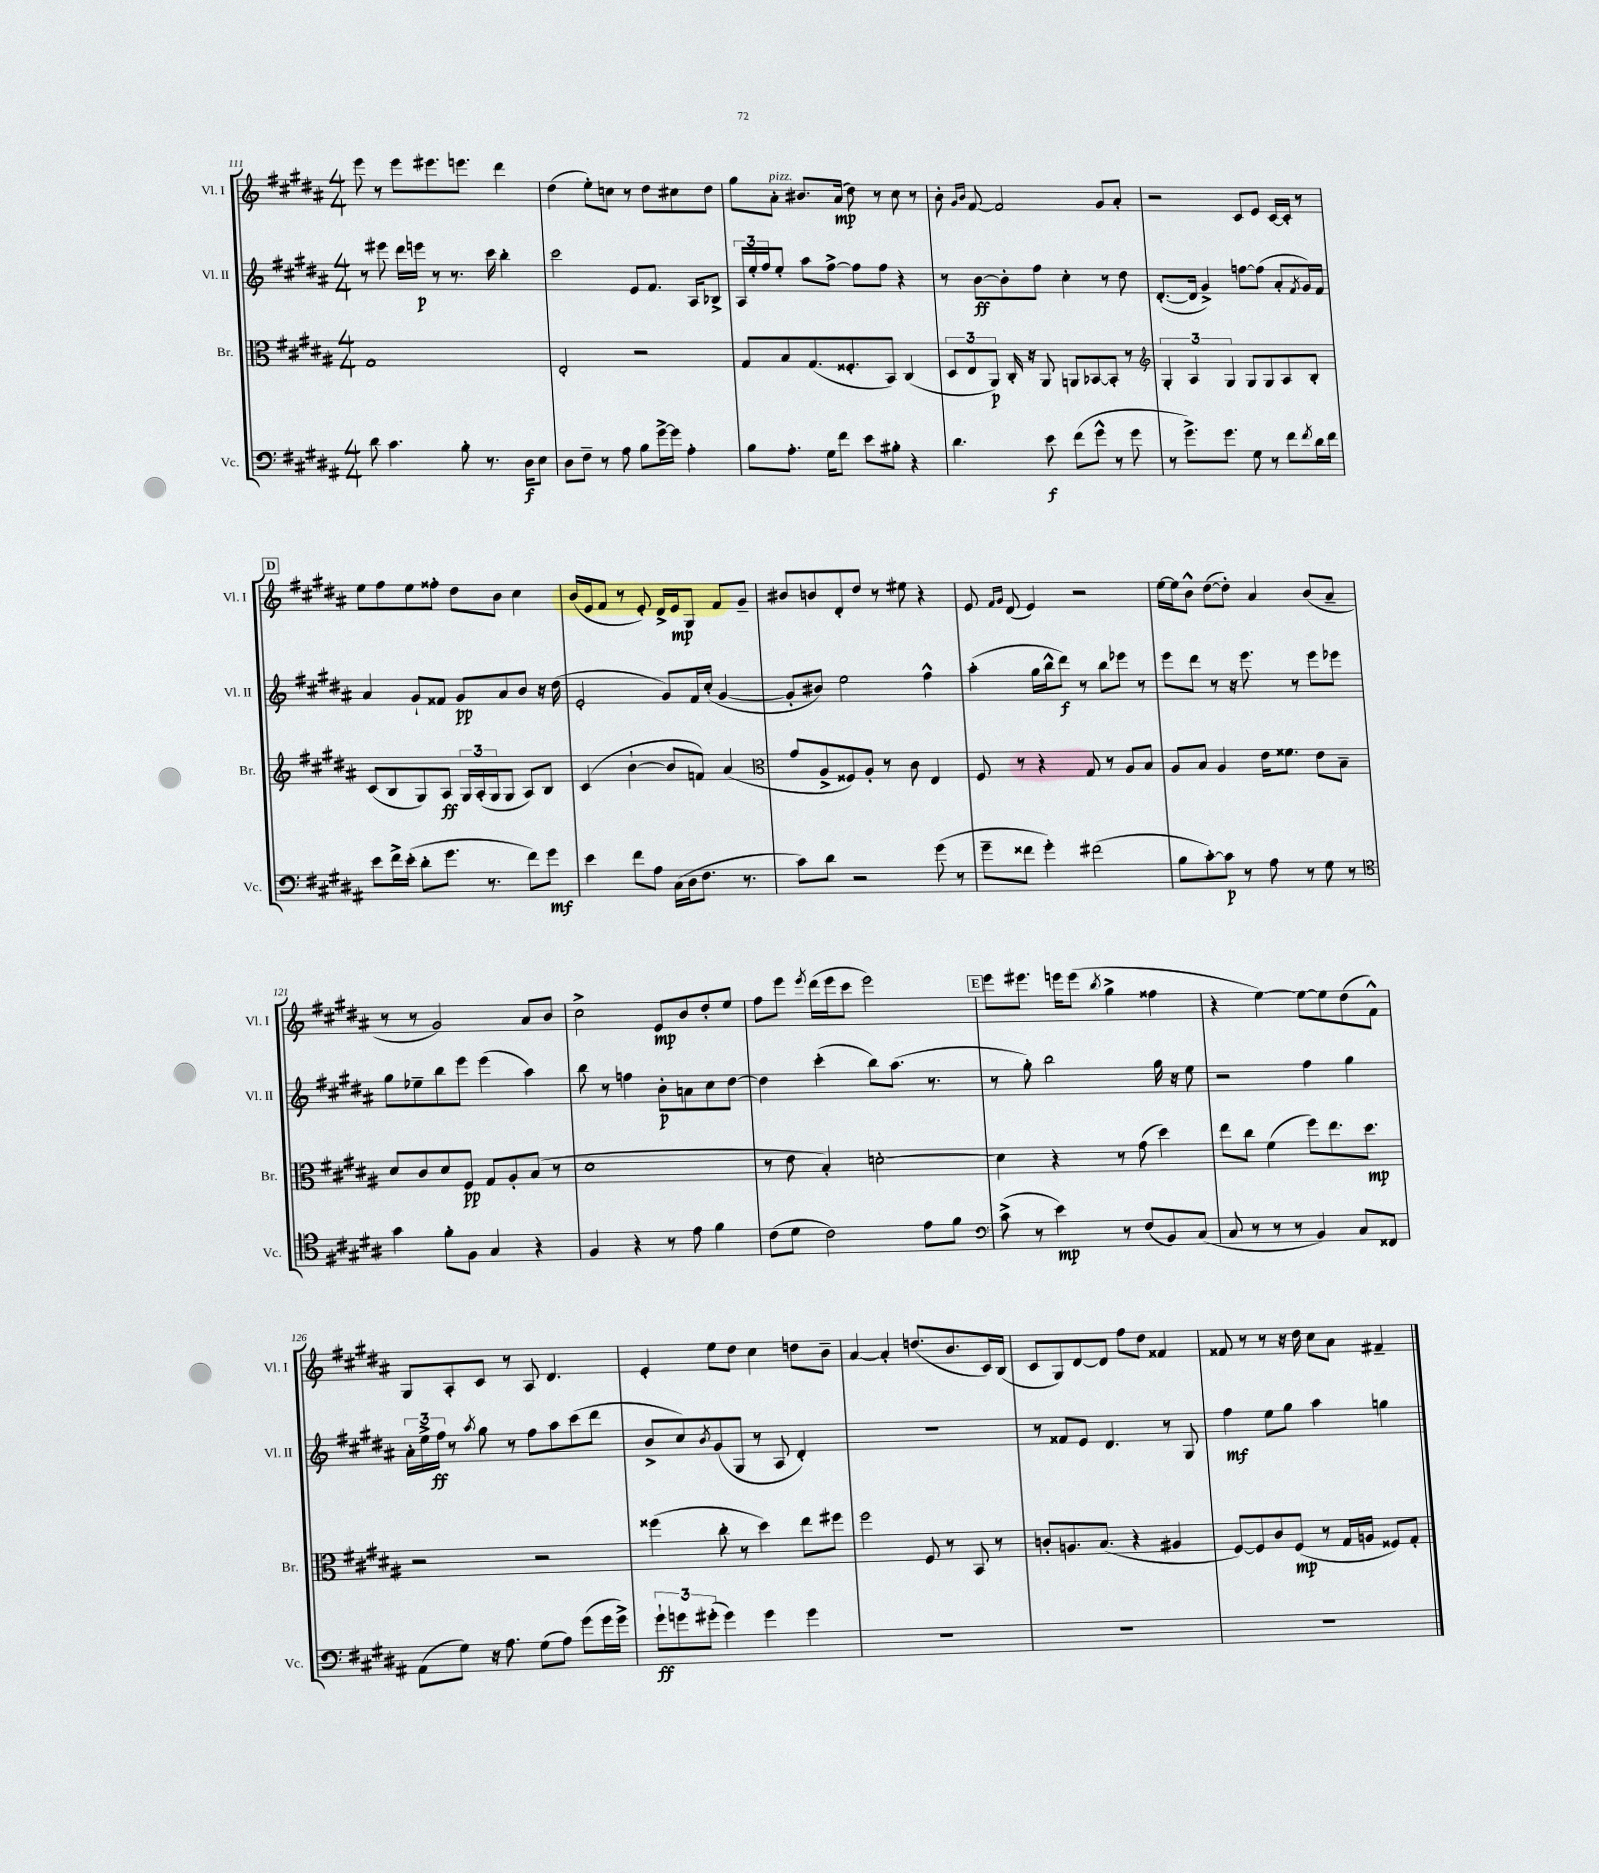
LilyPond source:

<<
\new StaffGroup <<
\new Staff = "s0" \with { instrumentName = "Vl. I" shortInstrumentName = "Vl. I" } {
    \clef treble \key b \major \numericTimeSignature \time 4/4
    e'''8 r8 e'''8 eis'''8. e'''8. dis'''4 |
    dis''4( e''8-.) c''8 r8 dis''8 cis''8 dis''8 |
    gis''8 ais'8-.^\markup { \italic "pizz." } bis'8. ais'16\mp( dis''8) r8 cis''8 r8 |
    b'8-. \grace { gis'16 b'16 } fis'8~ fis'2 gis'8 ais'8-. |
    r2 cis'8 e'8 cis'16~ cis'16-. r8 |
    \mark \markup { \box "D" } e''8 fis''8 e''8 fisis''8-. dis''8 b'8 cis''4 |
    b'16( e'16 fis'8 r8 e'8-.) dis'16-> e'16\mp gis8 fis'8 gis'8-- |
    bis'8 b'8 dis'8-. dis''8 r8 eis''8 r4 |
    e'8 \grace { fis'16 gis'16 } dis'8( e'4) r2 |
    e''16~ e''16 b'8-^ dis''8~( dis''8-.) ais'4 b'8( ais'8-- |
    r8 r8 gis'2) ais'8 b'8 |
    cis''2-> e'8\mp b'8 dis''8-. e''8 |
    fis''8 e'''8 \acciaccatura { e'''8 } dis'''16( e'''16 cis'''8 e'''2) |
    \mark \markup { \box "E" } e'''8 eis'''8. e'''16 e'''8( \acciaccatura { b''8 } gis''4-> fisis''4 |
    r4 e''4~) e''8~ e''8 dis''8( fis'8-^) |
    gis8 ais8-. cis'8 r8 ais8 dis'4. |
    e'4-. e''8 dis''8 cis''4 d''8 b'8-- |
    ais'4~ ais'4-. d''8.( b'8. cis'16) b16( |
    cis'8 gis8) dis'8~ dis'8 fis''8 dis''8 fisis'4 |
    fisis'8 r8 r8 r16 dis''16 cis''8 ais'8 fis'4-- \bar "|." |
}
\new Staff = "s1" \with { instrumentName = "Vl. II" shortInstrumentName = "Vl. II" } {
    \clef treble \key b \major \numericTimeSignature \time 4/4
    r8 eis'''8 dis'''16 e'''16\p r8 r8. cis'''16 b''4-. |
    cis'''2 e'8 fis'8. ais16 bes8-> |
    \tuplet 3/2 { ais16 e''16-. fis''16 } e''8-. ais''8 fis''8~-> fis''8 fis''8 r4 |
    r8 b'8~\ff b'8-. fis''8 cis''4-. r8 dis''8 |
    dis'8.~-.( dis'16 gis'4->) f''8~ f''8( ais'8-. \acciaccatura { fis'8 } gis'16) fis'16 |
    \mark \markup { \box "D" } ais'4 gis'8-! fisis'8 gis'8\pp ais'8 b'8 r16 dis''16( |
    e'2-. gis'8) fis'16 cis''16-.( gis'4~ |
    gis'8-. bis'8) e''2 fis''4-^ |
    ais''4-.( gis''16 b''16-^ dis'''8\f) r8 b''8 ees'''8 r8 |
    e'''8 dis'''8 r8 r16 e'''8. r8 e'''8 ees'''8 |
    gis''8 ees''8-- b''8 e'''8 e'''4( ais''4) |
    b''8 r8 f''4 b'8-.\p a'8 cis''8 dis''8~ |
    dis''4 cis'''4-.( b''8) ais''8.( r8. |
    \mark \markup { \box "E" } r8 gis''8-.) b''2 gis''16 r16 e''8 |
    r2 fis''4 gis''4 |
    \tuplet 3/2 { ais'16-. e''16-> fis''16\ff } r8 \acciaccatura { ais''8 } gis''8 r8 fis''8 ais''8 cis'''8( dis'''8 |
    b'8-> cis''8) \acciaccatura { b'8 } gis'8( gis8 r8 ais8 dis'4-.) |
    R1 |
    r8 fisis'8 e'8 dis'4. r8 gis8 |
    fis''4\mf e''8 gis''8 ais''4 g''4 \bar "|." |
}
\new Staff = "s2" \with { instrumentName = "Br." shortInstrumentName = "Br." } {
    \clef alto \key b \major \numericTimeSignature \time 4/4
    gis1 |
    e2-. r2 |
    gis8 b8 gis8.( fisis8.-. b,8) cis4( |
    \tuplet 3/2 { dis8 e8 ais,8\p) } cis16-. r16 ais,8 a,8 bes,8~ bes,8-. r8 |
    \clef treble \tuplet 3/2 { gis4-. ais4 gis4 } gis8 gis8 ais8 b8-. |
    \mark \markup { \box "D" } cis'8( b8 gis8) ais8\ff \tuplet 3/2 { gis16 ais16-.( gis16 } gis8 ais8) b8 |
    cis'4( b'4~-! b'8 f'8) ais'4( |
    \clef alto gis'8 ais8-> fisis8) ais8-. r8 cis'8 e4 |
    fis8 r8 r4 gis8 r8 ais8 b8 |
    ais8 b8 ais4 e'16 fisis'8. e'8 b8-- |
    dis'8 cis'8 dis'8 fis8\pp gis8 ais8-. b8( r8 |
    dis'1 |
    r8 e'8 b4-.) d'2~-. |
    \mark \markup { \box "E" } d'4 r4 r8 gis'8( dis''4) |
    e''8 cis''8 fis'4( fis''8) e''8. dis''8.\mp |
    r2 r2 |
    fisis''4( cis''8-. r8 dis''4) e''8 fis''8 |
    fis''2 fis8 r8 b,8 r8 |
    c'8-. a8. b8.( r4 ais4 |
    fis8~) fis8 cis'8 fis8\mp( r8 gis16 a16 fisis8) gis8-. \bar "|." |
}
\new Staff = "s3" \with { instrumentName = "Vc." shortInstrumentName = "Vc." } {
    \clef bass \key b \major \numericTimeSignature \time 4/4
    dis'8 cis'4. b8-. r8. dis16\f e8 |
    dis8 fis8-- r8 ais8 b8 gis'16~-> gis'16 ais4-. |
    b8 ais8.-. gis16 fis'8 e'8 bis8-. r4 |
    dis'4. e'8\f fis'8( gis'8-^ r8 gis'8 |
    r8 gis'8.->) gis'8. gis8 r8 fis'8 \acciaccatura { fis'8 } dis'16 fis'16 |
    \mark \markup { \box "D" } e'8 fis'16-> e'16-.( dis'8-. gis'8. r8. fis'8) gis'8\mf |
    e'4 fis'8 ais8 cis16( dis16 fis8. r8. |
    cis'8) dis'8 r2 gis'8( r8 |
    gis'8-- fisis'8 gis'4-.) fis'2( |
    b8 cis'8~-.) cis'8\p r8 ais8 r8 gis8 r8 |
    \clef tenor gis'4 fis'8-. fis8 gis4 r4 |
    fis4 r4 r8 e'8 fis'4 |
    cis'8( dis'8 cis'2) e'8 fis'8 |
    \mark \markup { \box "E" } \clef bass cis'8->( r8 e'4\mp) r8 fis8( b,8) cis8( |
    cis8 r8 r8 r8 b,4) cis8 fisis,8 |
    ais,8( gis8) r16 ais8. gis8( ais8) gis'8( gis'16 gis'16->) |
    \tuplet 3/2 { gis'8-!\ff g'8 gis'8-.( } gis'4) gis'4 gis'4 |
    R1 |
    R1 |
    R1 \bar "|." |
}
>>
>>
\layout { \context { \Score currentBarNumber = #111 } }
